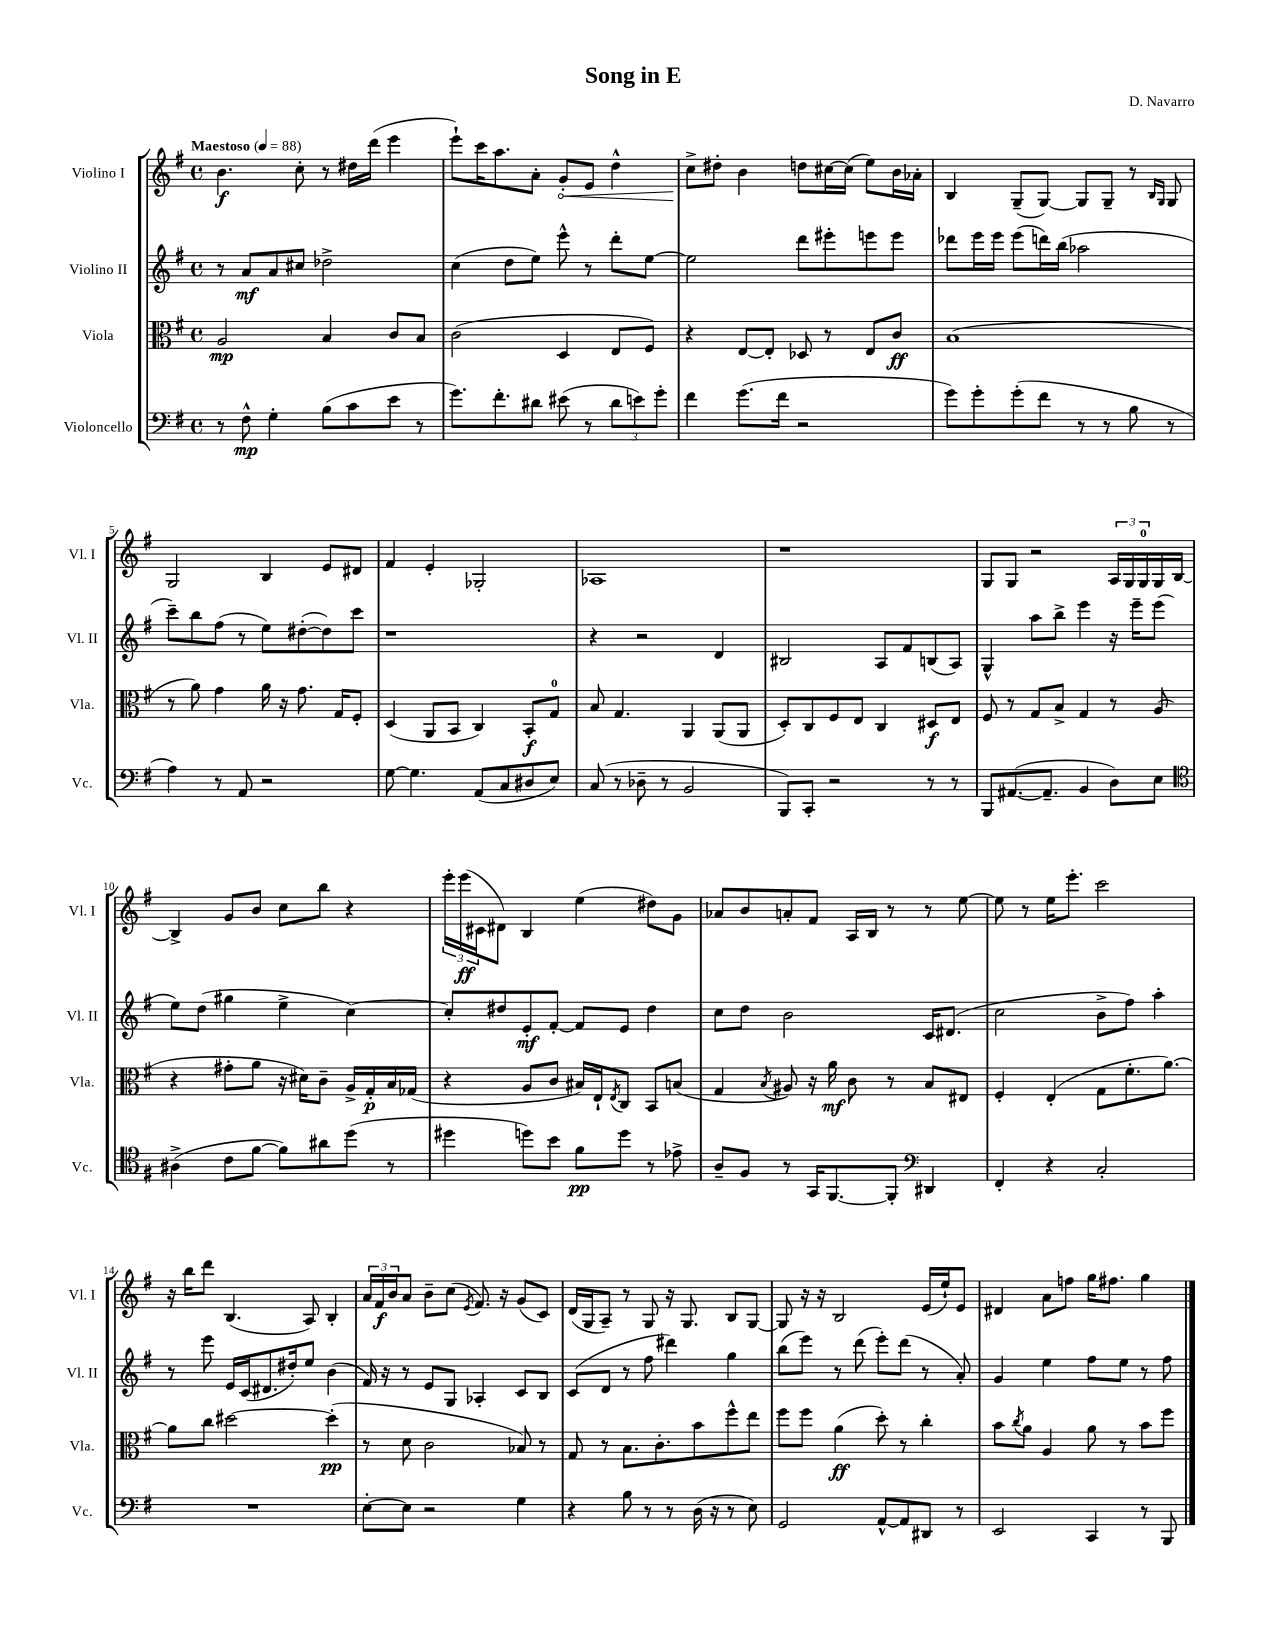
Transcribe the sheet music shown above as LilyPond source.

\header { title = "Song in E" composer = "D. Navarro" }
<<
\new StaffGroup <<
\new Staff = "s0" \with { instrumentName = "Violino I" shortInstrumentName = "Vl. I" } {
    \clef treble \key g \major \defaultTimeSignature \time 4/4 \tempo "Maestoso" 4 = 88
    b'4.\f c''8-. r8 dis''16 d'''16( e'''4 |
    e'''8-!) c'''16 a''8. a'8-. \once \override Hairpin.circled-tip = ##t g'8-.\< e'8 d''4-^ |
    c''8->\! dis''8-. b'4 d''8 cis''16~ cis''16( e''8) b'16 aes'16-. |
    b4 g8--( g8~) g8 g8-- r8 \grace { b16 g16 } g8 |
    g2 b4 e'8 dis'8 |
    fis'4 e'4-. ges2-. |
    aes1 |
    r1 |
    g8 g8 r2 \tuplet 3/2 { a16 g16 g16-0 } g16 b16~ |
    b4-> g'8 b'8 c''8 b''8 r4 |
    \tuplet 3/2 { e'''16-. e'''16\ff( cis'16 } dis'8) b4 e''4( dis''8) g'8 |
    aes'8 b'8 a'8-. fis'8 a16 b16 r8 r8 e''8~ |
    e''8 r8 e''16 e'''8.-. c'''2 |
    r16 b''16 d'''8 b4.( a8) b4-. |
    \tuplet 3/2 { a'16 fis'16\f b'16 } a'8 b'8-- c''8( \acciaccatura { e'8 } fis'8.) r16 g'8( c'8) |
    d'16( g16 a8--) r8 g8 r16 g8. b8 g8~ |
    g8 r16 r16 b2 e'16( e''16-!) e'8 |
    dis'4 a'8 f''8 g''16 fis''8. g''4 \bar "|." |
}
\new Staff = "s1" \with { instrumentName = "Violino II" shortInstrumentName = "Vl. II" } {
    \clef treble \key g \major \defaultTimeSignature \time 4/4
    r8 a'8\mf a'8 cis''8 des''2-> |
    c''4( d''8 e''8) e'''8-^ r8 d'''8-. e''8~ |
    e''2 d'''8 eis'''8-. e'''8 e'''8 |
    des'''8 e'''16 e'''16 e'''8( d'''16) b''16( aes''2 |
    c'''8--) b''8 fis''8( r8 e''8) dis''8~-.( dis''8) c'''8 |
    r1 |
    r4 r2 d'4 |
    bis2 a8 fis'8 b8( a8) |
    g4-^ a''8 b''8-> e'''4 r16 e'''16-- e'''8( |
    e''8) d''8( gis''4 e''4-> c''4~) |
    c''8-. dis''8 e'8-.\mf fis'8~-. fis'8 e'8 dis''4 |
    c''8 d''8 b'2 c'16 dis'8.( |
    c''2 b'8-> fis''8) a''4-. |
    r8 e'''8 e'16 c'16( dis'8. dis''16-.) e''8 b'4( |
    fis'16) r16 r8 e'8 g8 aes4-. c'8 b8 |
    c'8( d'8 r8 fis''8 dis'''4) g''4 |
    b''8( e'''8) r8 d'''8( e'''8-.) d'''8( r8 a'8-.) |
    g'4 e''4 fis''8 e''8 r8 fis''8 \bar "|." |
}
\new Staff = "s2" \with { instrumentName = "Viola" shortInstrumentName = "Vla." } {
    \clef alto \key g \major \defaultTimeSignature \time 4/4
    a2\mp b4 c'8 b8 |
    c'2( d4 e8 fis8) |
    r4 e8~ e8-. des8 r8 e8 c'8\ff |
    b1( |
    r8 a'8) g'4 a'16 r16 g'8. g16 fis8-. |
    d4( a,8 b,8 c4) b,8-.\f g8-0 |
    b8 g4. a,4 a,8( a,8 |
    d8-.) c8 fis8 e8 c4 dis8\f e8 |
    fis8 r8 g8 b8-> g4 r8 a8( |
    r4 gis'8-. a'8 r16 dis'16) c'8-- a16-> g16-.\p b16 ges16( |
    r4 a8 c'8 bis16) e16-! \acciaccatura { e8 } c8 b,8 b8( |
    g4 \acciaccatura { b8 } ais8) r16 a'16\mf c'8 r8 b8 eis8 |
    fis4-. e4-.( g8 fis'8.-. a'8.~) |
    a'8 c''8 dis''2~ dis''4-.\pp( |
    r8 d'8 c'2 bes8) r8 |
    g8 r8 b8. c'8.-. b'8 fis''8-^ e''8 |
    fis''8 fis''8 a'4\ff( d''8-.) r8 c''4-. |
    b'8 \acciaccatura { c''8 } a'8 a4 a'8 r8 b'8 fis''8 \bar "|." |
}
\new Staff = "s3" \with { instrumentName = "Violoncello" shortInstrumentName = "Vc." } {
    \clef bass \key g \major \defaultTimeSignature \time 4/4
    r8 fis8-^\mp g4-. b8( c'8 e'8 r8 |
    g'8.) fis'8.-. dis'8 eis'8( r8 \tuplet 3/2 { dis'8 e'8) g'8-. } |
    fis'4 g'8.( fis'16 r2 |
    g'8) g'8-. g'8-.( fis'8 r8 r8 b8 r8 |
    a4) r8 a,8 r2 |
    g8~ g4. a,8( c8 dis8 e8) |
    c8( r8 des8-- r8 b,2 |
    b,,8) c,8-. r2 r8 r8 |
    b,,8 ais,8.~( ais,8.-- b,4 d8) e8 |
    \clef tenor ais4->( c'8 fis'8~ fis'8) ais'8 d''8( r8 |
    dis''4 d''8) b'8 fis'8\pp d''8 r8 ees'8-> |
    a8-- fis8 r8 g,16 fis,8.~ fis,8-. \clef bass dis,4 |
    fis,4-. r4 c2-. |
    R1 |
    e8~-. e8 r2 g4 |
    r4 b8 r8 r8 d16( r16 r8 e8) |
    g,2 a,8~-^ a,8 dis,8 r8 |
    e,2 c,4 r8 b,,8 \bar "|." |
}
>>
>>
